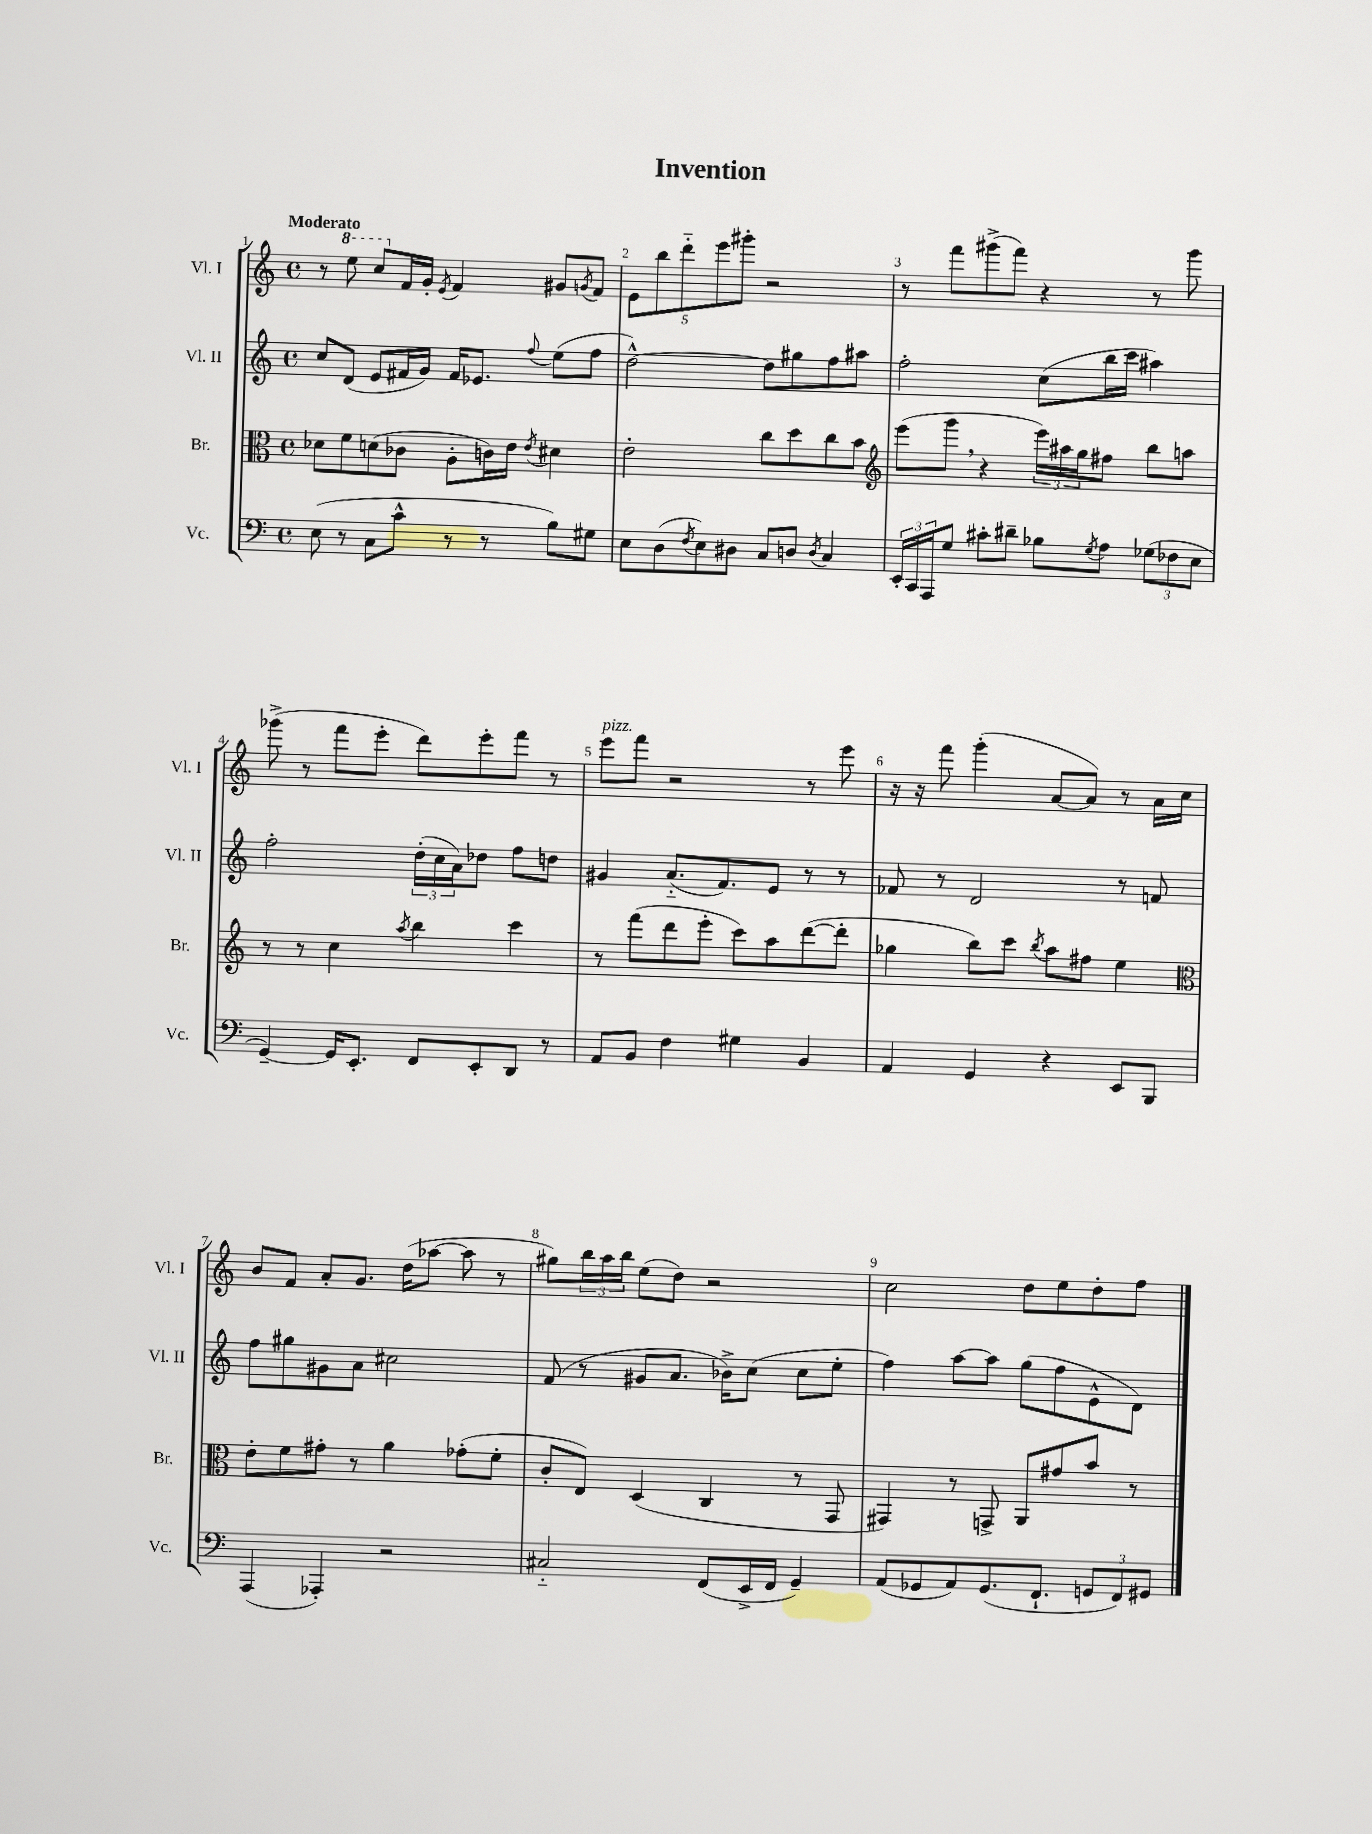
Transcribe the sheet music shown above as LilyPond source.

\header { title = "Invention" }
<<
\new StaffGroup <<
\new Staff = "s0" \with { instrumentName = "Vl. I" shortInstrumentName = "Vl. I" } {
    \clef treble \key c \major \defaultTimeSignature \time 4/4 \tempo "Moderato"
    r8 \ottava #1 e'''8 c'''8 \ottava #0 f'16 g'16-. \acciaccatura { e'8 } f'4 gis'8 \acciaccatura { g'8 } f'8 |
    \tuplet 5/4 { e'8 b''8 d'''8-_ e'''8 gis'''8-. } r2 |
    r8 f'''8 gis'''8->( f'''8) r4 r8 gis'''8 |
    ges'''8->( r8 f'''8 e'''8-. d'''8) e'''8-. f'''8 r8 |
    e'''8^\markup { \italic "pizz." } f'''8 r2 r8 e'''8 |
    r16 r16 f'''8 g'''4-.( a'8~ a'8) r8 a'16 c''16 |
    b'8 f'8 a'8-. g'8. d''16( aes''8~ aes''8 r8 |
    gis''8) \tuplet 3/2 { b''16 a''16 b''16 } e''8( d''8) r2 |
    c''2 d''8 e''8 d''8-. f''8 \bar "|." |
}
\new Staff = "s1" \with { instrumentName = "Vl. II" shortInstrumentName = "Vl. II" } {
    \clef treble \key c \major \defaultTimeSignature \time 4/4
    c''8 d'8( e'8 fis'16 g'16) fis'16 ees'8. \appoggiatura { f''8 } e''8( f''8 |
    d''2~-^) d''8 gis''8 f''8 ais''8 |
    f''2-. c''8( b''16 c'''16 ais''4) |
    f''2-. \tuplet 3/2 { d''16-.( c''16 a'16) } des''8 f''8 d''8 |
    gis'4 a'8.-_( f'8.) e'8 r8 r8 |
    fes'8 r8 d'2 r8 f'8 |
    f''8 gis''8 gis'8 a'8 cis''2 |
    f'8( r8 gis'8 a'8. bes'16->) c''8( c''8 e''8-. |
    f''4) a''8~ a''8 g''8( f''8 e'8-^ d'8) \bar "|." |
}
\new Staff = "s2" \with { instrumentName = "Br." shortInstrumentName = "Br." } {
    \clef alto \key c \major \defaultTimeSignature \time 4/4
    des'8 f'8 d'8( ces'8 a8-. c'16) e'16 \acciaccatura { e'8 } dis'4 |
    e'2-. c''8 d''8 c''8 b'8 |
    \clef treble e'''8( g'''8 \breathe r4 \tuplet 3/2 { e'''16) ais''16 g''16 } fis''8 b''8 a''8 |
    r8 r8 c''4 \acciaccatura { a''8 } b''4 c'''4 |
    r8 f'''8( d'''8 e'''8-. c'''8) a''8 d'''8~( d'''8-. |
    ges''4 b''8) c'''8 \acciaccatura { b''8 } a''8 fis''8 e''4 |
    \clef alto e'8-. f'8 gis'8-. r8 a'4 ges'8-.( f'8-. |
    c'8-. e8) d4( c4 r8 g,8 |
    gis,4) r8 g,8-> a,8 gis'8 b'8 r8 \bar "|." |
}
\new Staff = "s3" \with { instrumentName = "Vc." shortInstrumentName = "Vc." } {
    \clef bass \key c \major \defaultTimeSignature \time 4/4
    e8( r8 c8 c'8-^ r8 r8 b8) gis8 |
    e8 d8( \acciaccatura { f8 } e8) dis8 c8 d8 \acciaccatura { d8 } c4 |
    \tuplet 3/2 { e,16-. c,16 a,,16 } g8 cis'8-. dis'8-- bes8 \acciaccatura { g8 } a8 \tuplet 3/2 { ges8( fes8 e8 } |
    g,4~--) g,16 e,8.-. f,8 e,8-. d,8 r8 |
    a,8 b,8 f4 gis4 b,4 |
    a,4 g,4 r4 e,8 b,,8 |
    a,,4( aes,,4-.) r2 |
    cis2-_ f,8( e,16-> f,16 g,4--) |
    a,8( ges,8 a,8) ges,8.( f,8.-! \tuplet 3/2 { g,8 f,8) gis,8 } \bar "|." |
}
>>
>>
\layout { \context { \Score \override BarNumber.break-visibility = ##(#f #t #t) barNumberVisibility = #all-bar-numbers-visible } }
